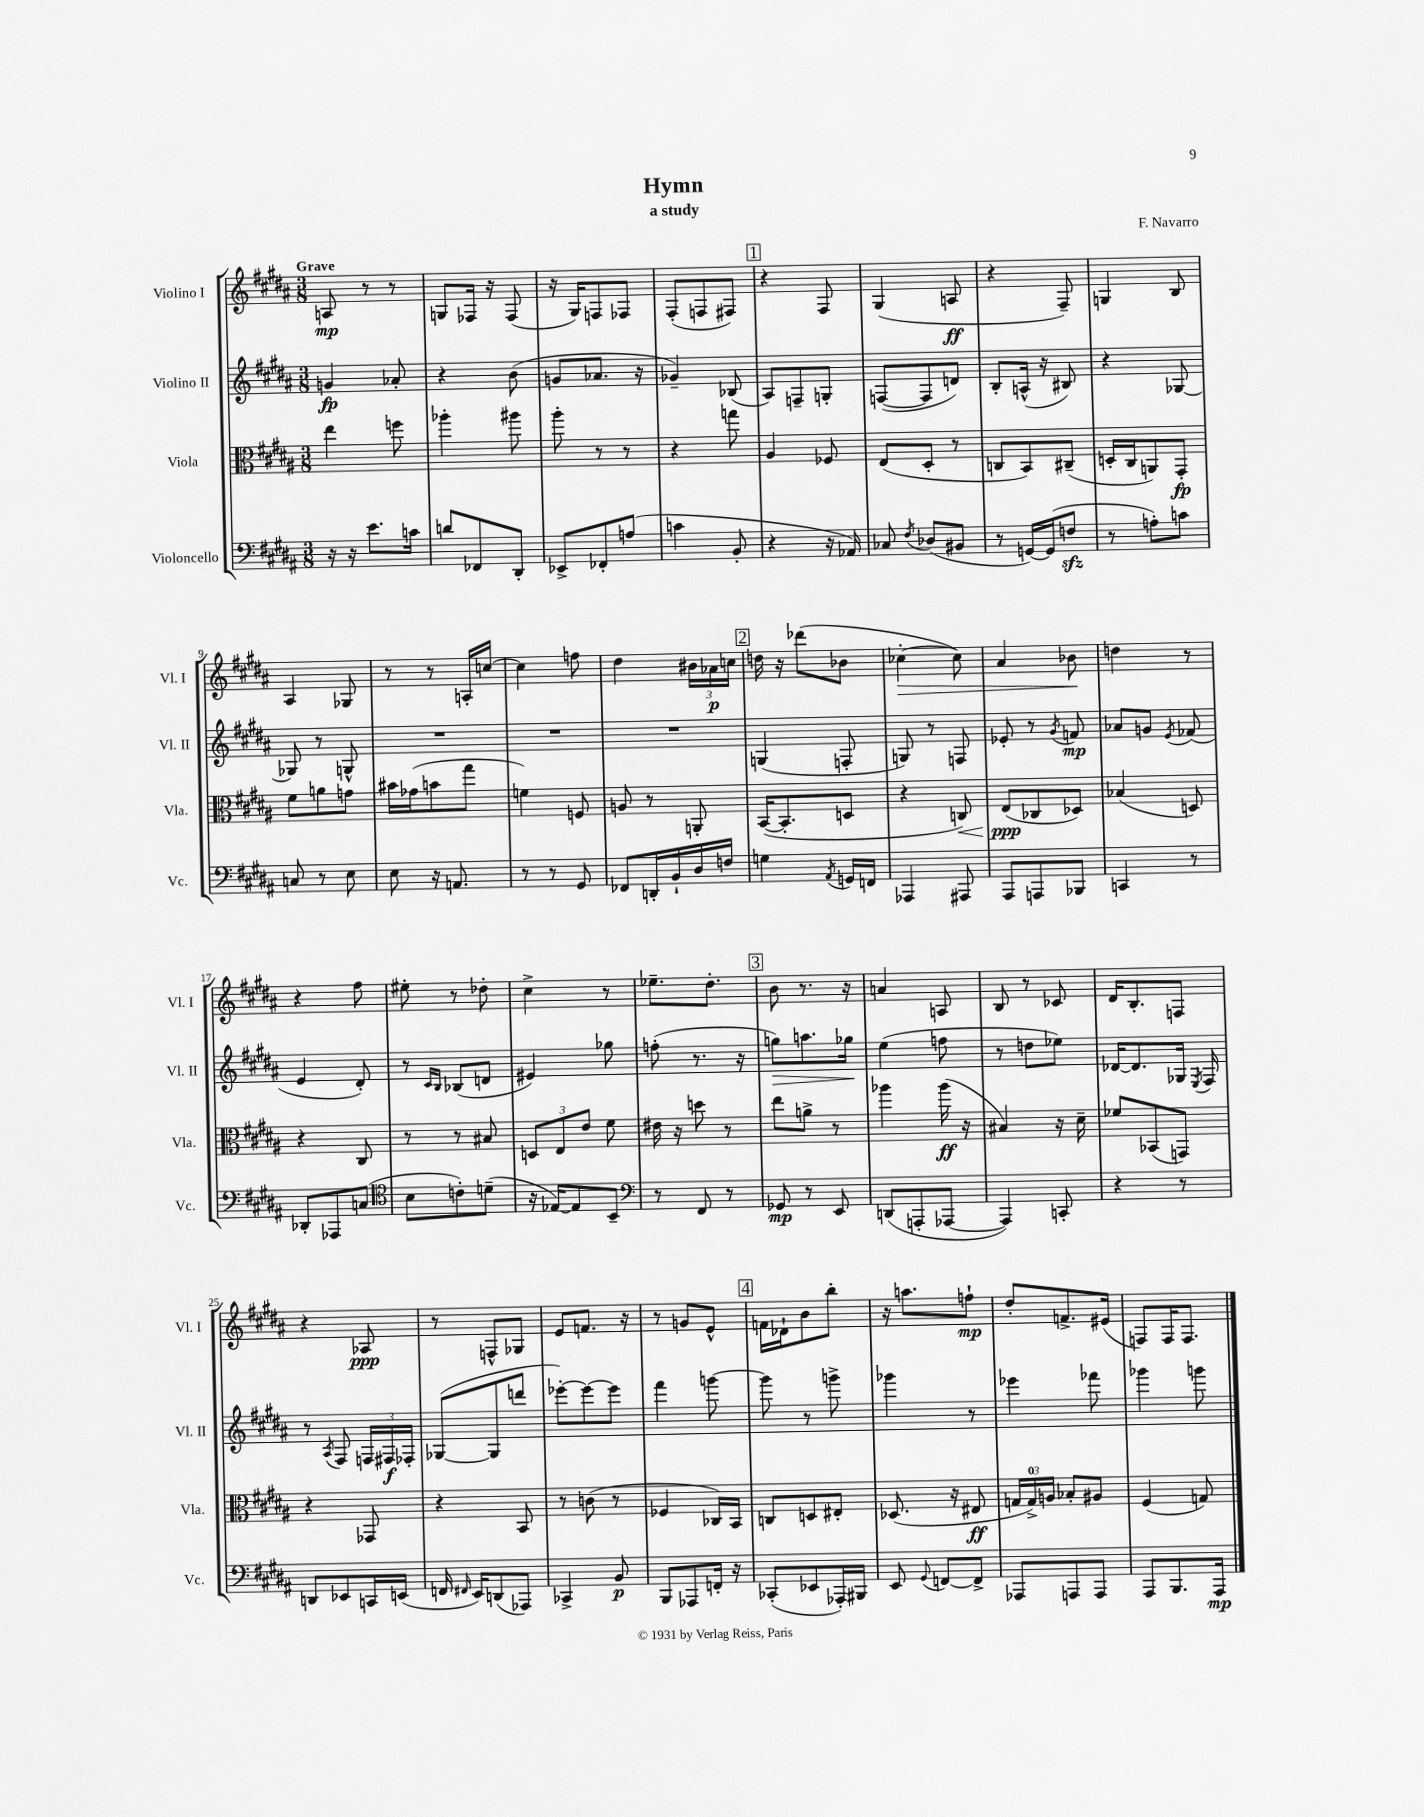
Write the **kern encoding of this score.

**kern	**kern	**kern	**kern
*staff4	*staff3	*staff2	*staff1
*clefF4	*clefC3	*clefG2	*clefG2
*k[f#c#g#d#a#]	*k[f#c#g#d#a#]	*k[f#c#g#d#a#]	*k[f#c#g#d#a#]
*M3/8	*M3/8	*M3/8	*M3/8
16r	4ee	4g	8A
16r	.	.	.
8.e	.	.	8r
.	8ff	8a-'	8r
16c	.	.	.
=	=	=	=
8d	4aa-'	4r	8G
8FF-	.	.	16F-
.	.	.	16r
8DD#'	8aa#	(8b	(8F-
=	=	=	=
8EE-^	8aa#'	8g	16r
.	.	.	16G#)
8FF-'	8r	8.a-	8F
(8A	8r	.	8F-
.	.	16r	.
=	=	=	=
4c	4r	4g-~)	(8F#'
.	.	.	8F
8BB'	8gg	(8B-	8F#)
=	=	=	=
4r	4A#	8A#)	4r
.	.	8F~	.
16r	8F-	8G'	8F#
16AA-)	.	.	.
=	=	=	=
8C-	(8E	([8F	(4G#
8qF#	.	.	.
(8D-	8D#'	8F]	.
8BB#	8r	8d)	8A
=	=	=	=
8r	8C	8B'	4r
[16GG)	8BB)	(16A^^	.
(16GG]	.	16r	.
8F	(8C#~	8B#)	8F#~)
=	=	=	=
8r	16D'	4r	4G
.	16C#	.	.
8A')	8AA)	.	.
8c	8GG#'	[8G-	8B
=	=	=	=
8C	8f#	8G-]	4A#
8r	8a	8r	.
8E	8g	8G^^	8G-
=	=	=	=
8E	16b#	4.r	8r
.	(16g-	.	.
16r	8b	.	8r
8.AA	.	.	.
.	8gg#	.	16A'
.	.	.	[16cc
=	=	=	=
8r	4f)	4.r	4cc]
8r	.	.	.
8GG#	8F	.	8ff
=	=	=	=
8FF-	8A	4.r	4dd#
16DD'	8r	.	.
16BB`	.	.	.
16D#	8AA'	.	24b#
.	.	.	24a-
16F	.	.	.
.	.	.	24cc
=	=	=	=
4G	([16BB	(4G	16dd
.	8.BB']	.	16r
.	.	.	(8ddd-
8qAA#	.	.	.
16GG	8D	8F'	8b-
16FF	.	.	.
=	=	=	=
4AAA-	4r	8G)	[4cc-'
.	.	8r	.
8AAA#	8C)	8F	8cc-])
=	=	=	=
8AAA#	(8E	8e-'	4a#
8AAA	8C-	8r	.
.	.	8qg#	.
8BBB-	8D-)	8f	8b-
=	=	=	=
4CC	(4B-	8a-	4dd
.	.	8g	.
.	.	8qe	.
8r	8D)	(8f-	8r
=	=	=	=
8DD-'	4r	4e	4r
8AAA-	.	.	.
(8C	8C#	8d#')	8ff#
=	=	=	=
*clefC4	*	*	*
8B	8r	8r	8ee#'
.	.	16qqc#	.
.	.	16qqB	.
8c')	8r	(8B-	8r
(8d~	8B#	8d	8dd-'
=	=	=	=
16r	12D	4e#)	4cc#^
[16E-)	.	.	.
.	12E	.	.
8E-]	.	.	.
.	12e	.	.
8BB~	8f#	8gg-	8r
=	=	=	=
*clefF4	*	*	*
8r	16e#	(8ff'	8.ee-~
.	16r	.	.
8FF#	8dd	8.r	.
.	.	.	8.dd#'
8r	8r	.	.
.	.	16r	.
=	=	=	=
8GG-	8ee	8gg)	8b
8r	8a^	8.aa	8.r
8EE	8r	.	.
.	.	16gg-	16r
=	=	=	=
(8DD	4aa-	(4ee	4a
8AAA'	.	.	.
[8AAA-	(16aa-	8ff	8A
.	16r	.	.
=	=	=	=
4AAA-])	4B#)	8r	8B
.	.	8dd	8r
8CC'	16r	8ee-)	8c-
.	16d#~	.	.
=	=	=	=
4r	8f-	[16d-	16d#
.	.	8.d-]	8.B'
.	(8BB-	.	.
8r	8GG)	16G-	8F
.	.	8qE	.
.	.	16F#	.
=	=	=	=
8DD	4r	8r	4r
.	.	8qA#	.
8EE-	.	8F#	.
16CC	8GG-	24F	8A-
.	.	24F#	.
(16EE	.	.	.
.	.	24F-'	.
=	=	=	=
16FF	4r	([8G-	8r
16qqFF#	.	.	.
16EE)	.	.	.
(8DD	.	8G-]	8F^^
8AAA-)	8BB	8ddd	8G-
=	=	=	=
4CC-^	8r	[8eee-')	8e
.	(8c	8eee-_	8.f
8BB	8r	8eee-]	.
.	.	.	16r
=	=	=	=
8BBB	4F-	4fff#	8r
8AAA-	.	.	8g
16FF'	16C-)	[8ggg	8e^^
16r	16BB	.	.
=	=	=	=
(8CC-'	8C	8ggg]	16f
.	.	.	16d-`
8EE-	8D	8r	8b
16AAA-')	8E#'	8ggg^	8bb'
16BBB#	.	.	.
=	=	=	=
8EE	(8.D-	4ggg-	16r
.	.	.	8.aa
8qqGG#	.	.	.
[8FF	.	.	.
.	16r	.	.
8FF^]	8E#	8r	8ff`
=	=	=	=
8AAA-	24G	4eee-	8dd#'
.	24G^)	.	.
.	24A	.	.
8AAA	8B-'	.	8.f^
8AAA	8A#	8fff-	.
.	.	.	(16e#
=	=	=	=
8AAA#	(4F#	4ggg-	8F)
8.BBB	.	.	16F
.	.	.	8.F
.	8G)	8ggg	.
16AAA#	.	.	.
==	==	==	==
*-	*-	*-	*-
